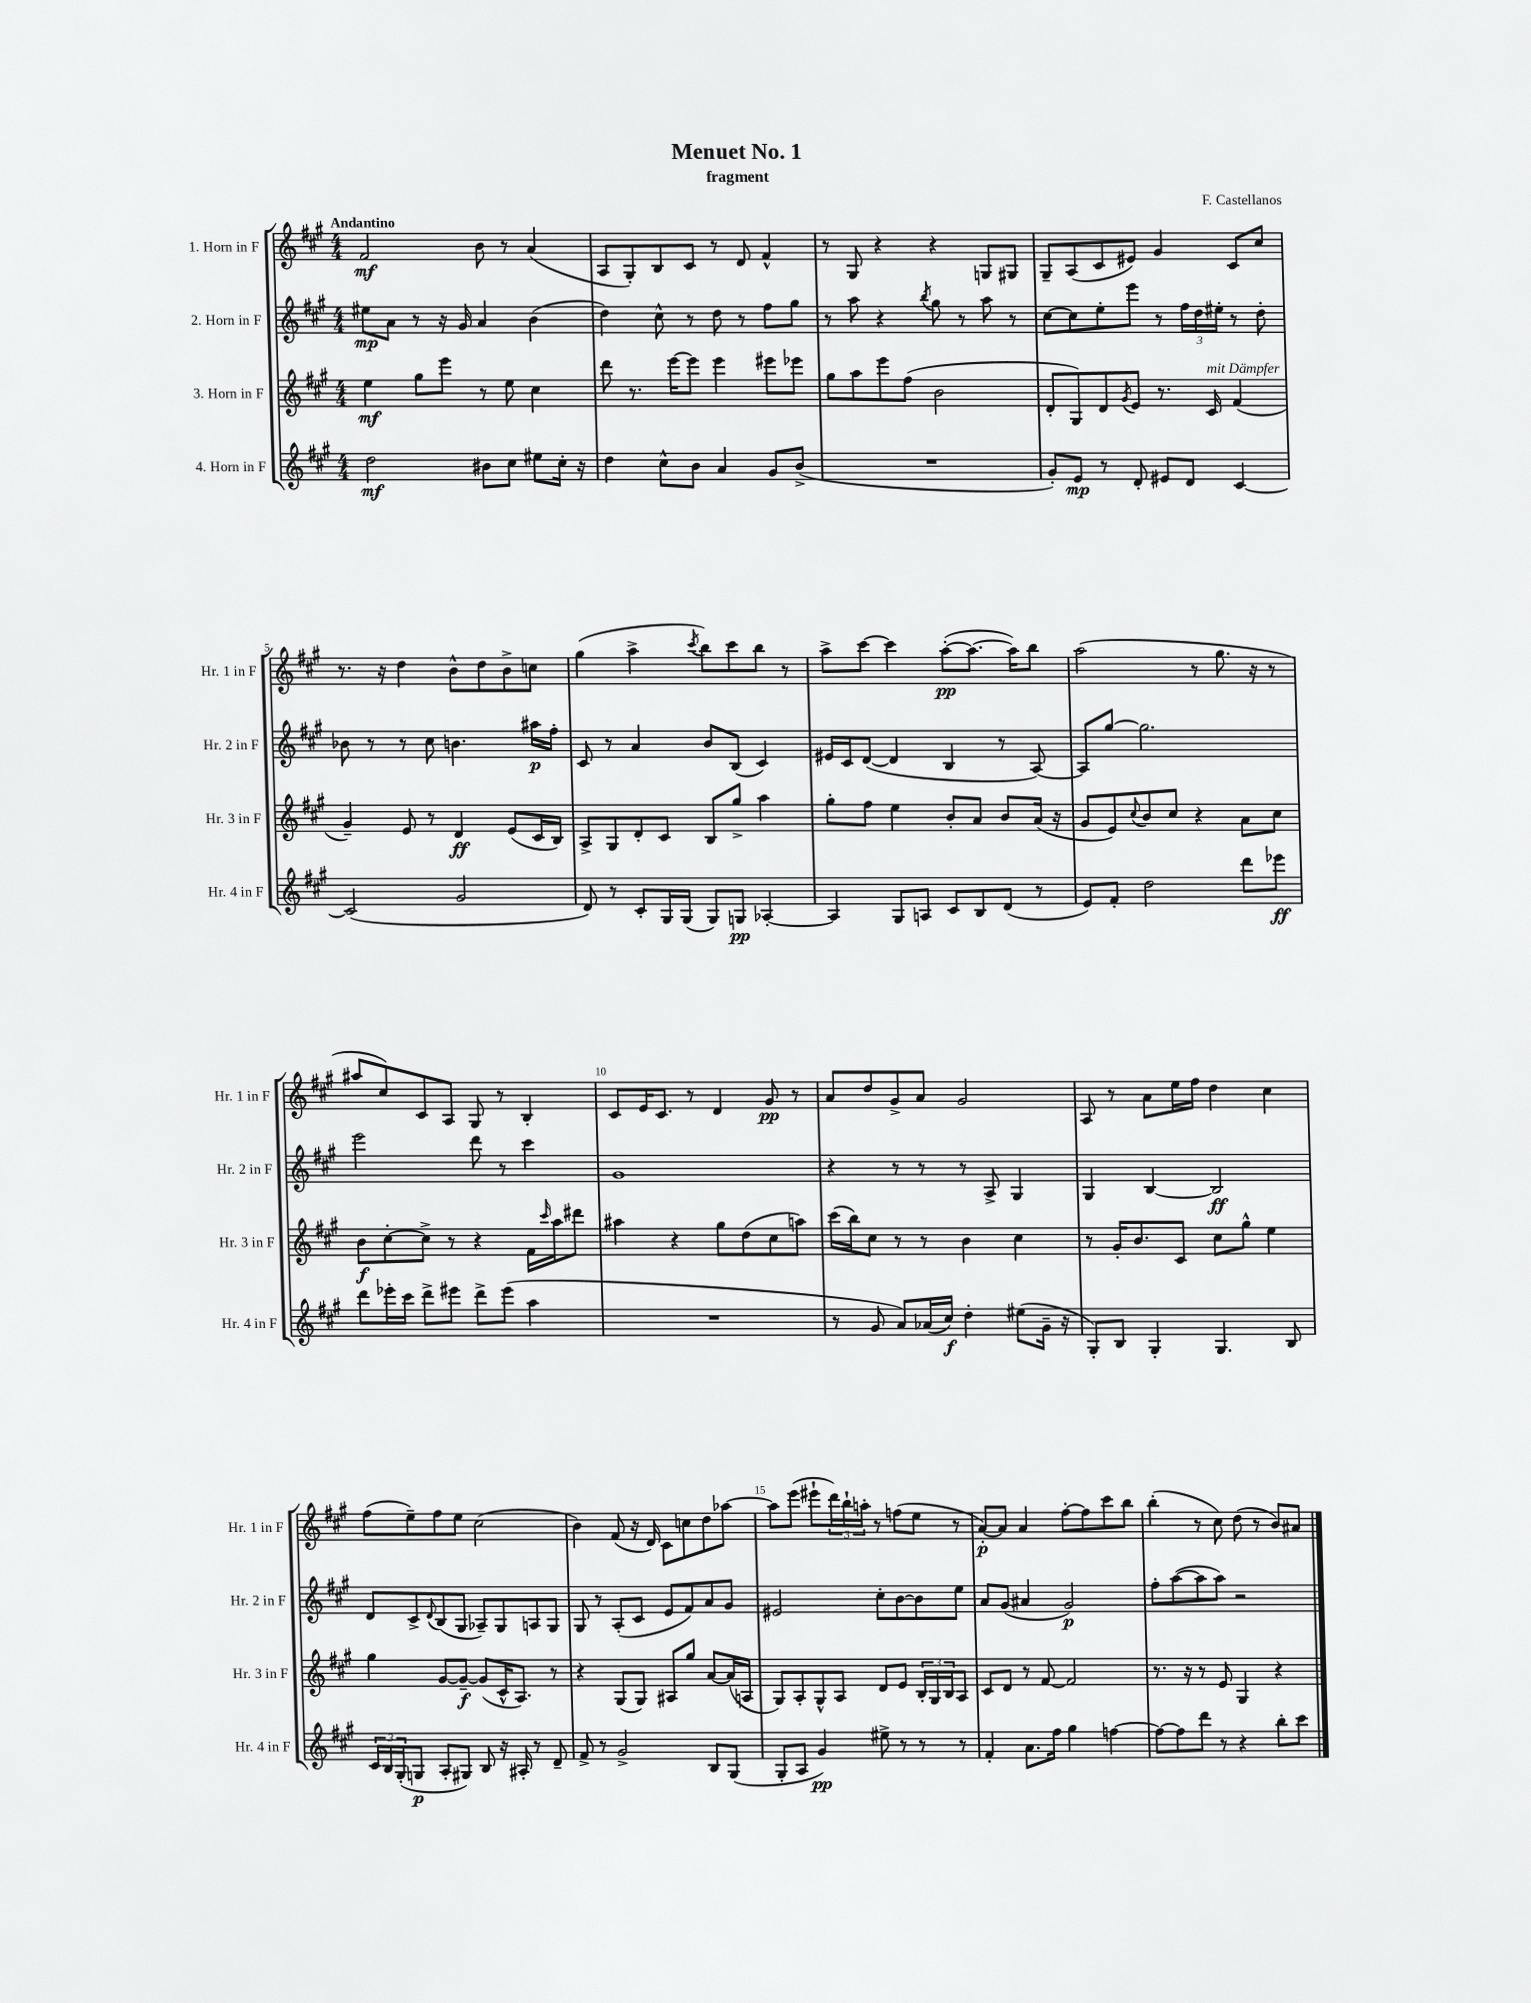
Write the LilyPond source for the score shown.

\header { title = "Menuet No. 1" composer = "F. Castellanos" subtitle = "fragment" }
<<
\new StaffGroup <<
\new Staff = "s0" \with { instrumentName = "1. Horn in F" shortInstrumentName = "Hr. 1 in F" } {
    \clef treble \key a \major \numericTimeSignature \time 4/4 \tempo "Andantino"
    fis'2\mf b'8 r8 a'4( |
    a8 gis8-.) b8 cis'8 r8 d'8 fis'4-^ |
    r8 gis8 r4 r4 g8 gis8 |
    gis8-- a8( cis'8 eis'8) gis'4 cis'8 cis''8 |
    r8. r16 d''4 b'8-^ d''8 b'8-> c''8 |
    gis''4( a''4-> \acciaccatura { cis'''8 } b''8) cis'''8 b''8 r8 |
    a''8-> cis'''8~ cis'''4 a''8~-.\pp( a''8.~ a''16) b''8 |
    a''2( r8 gis''8. r16 r8 |
    ais''8 cis''8) cis'8 a8 gis8 r8 b4-. |
    cis'8 e'16 cis'8. r8 d'4 gis'8\pp r8 |
    a'8 d''8 gis'8-> a'8 gis'2 |
    a8 r8 a'8 e''16 fis''16 d''4 cis''4 |
    fis''8( e''8--) fis''8 e''8 cis''2( |
    b'4) fis'8( r16 d'16) cis'8 c''8 d''8 aes''8~ |
    aes''8 e'''8( eis'''8-! \tuplet 3/2 { d'''16) b''16-! a''16-. } r8 f''8( e''8 r8 |
    a'8~-.\p) a'8 a'4 fis''8~-. fis''8 cis'''8 b''8 |
    b''4-.( r8 cis''8) d''8( r8 b'8) ais'8 \bar "|." |
}
\new Staff = "s1" \with { instrumentName = "2. Horn in F" shortInstrumentName = "Hr. 2 in F" } {
    \clef treble \key a \major \numericTimeSignature \time 4/4
    eis''8\mp a'8 r8 r16 gis'16 a'4 b'4( |
    d''4) cis''8-^ r8 d''8 r8 fis''8 gis''8 |
    r8 a''8 r4 \acciaccatura { b''8 } gis''8 r8 a''8 r8 |
    cis''8~ cis''8 e''8-. e'''8 r8 \tuplet 3/2 { fis''16 d''16 eis''16-. } r8 d''8-. |
    bes'8 r8 r8 cis''8 b'4. ais''16\p fis''16-. |
    cis'8 r8 a'4 b'8 b8( cis'4) |
    eis'16 cis'16 d'8~( d'4 b4 r8 a8~) |
    a8 gis''8~ gis''2. |
    e'''2 d'''8 r8 cis'''4 |
    gis'1 |
    r4 r8 r8 r8 a8-> gis4 |
    gis4 b4~ b2\ff |
    d'8 cis'8-> \appoggiatura { d'8 } b8( gis8 aes8--) gis8 a8 gis8 |
    gis8 r8 a8-.( cis'8 e'8 fis'8) a'8 gis'8 |
    eis'2 cis''8-. b'8~ b'8 e''8 |
    a'8 gis'8( ais'4 gis'2\p) |
    fis''8-. a''8~( a''8 a''8) r2 \bar "|." |
}
\new Staff = "s2" \with { instrumentName = "3. Horn in F" shortInstrumentName = "Hr. 3 in F" } {
    \clef treble \key a \major \numericTimeSignature \time 4/4
    e''4\mf gis''8 e'''8 r8 e''8 cis''4 |
    d'''8 r8. e'''16~ e'''8 e'''4 eis'''8 ees'''8 |
    gis''8 a''8 e'''8 fis''8( b'2 |
    d'8-. gis8) d'8 \acciaccatura { gis'8 } e'8 r8. cis'16^\markup { \italic "mit Dämpfer" } fis'4( |
    gis'4--) e'8 r8 d'4\ff e'8( cis'16 b16) |
    a8-> gis8 d'8-. cis'8 b8 gis''8-> a''4 |
    gis''8-. fis''8 e''4 b'8-. a'8 b'8 a'16( r16 |
    gis'8 e'8) \appoggiatura { cis''8 } b'8 cis''8 r4 a'8 cis''8 |
    b'8\f cis''8~-. cis''8-> r8 r4 fis'16 \grace { cis'''16 } a''16 dis'''8 |
    ais''4 r4 gis''8 d''8( cis''8 a''8) |
    cis'''16( b''16) cis''8 r8 r8 b'4 cis''4 |
    r8 gis'16-. b'8. cis'8 cis''8 gis''8-^ e''4 |
    gis''4 gis'8~ gis'8~--\f gis'8( cis'16-^ a8.) r8 |
    r4 gis8( gis8) ais8 gis''8 a'8~ a'16( a16 |
    gis8) a8-. gis8-^ a8 d'8 e'8 \tuplet 3/2 { b16-. gis16 b16 } a8 |
    cis'8 d'8 r8 fis'8~ fis'2 |
    r8. r16 r8 e'8 gis4 r4 \bar "|." |
}
\new Staff = "s3" \with { instrumentName = "4. Horn in F" shortInstrumentName = "Hr. 4 in F" } {
    \clef treble \key a \major \numericTimeSignature \time 4/4
    d''2\mf bis'8 cis''8 eis''8 cis''16-. r16 |
    d''4 cis''8-^ b'8 a'4 gis'8 b'8->( |
    R1 |
    gis'8-.) e'8\mp r8 d'8-. eis'8 d'8 cis'4~ |
    cis'2( gis'2 |
    d'8) r8 cis'8-. gis16 gis16( gis8) g8\pp aes4~-. |
    aes4 gis8 a8 cis'8 b8 d'8( r8 |
    e'8) fis'8-. d''2 d'''8 ees'''8\ff |
    d'''8 ees'''16-. cis'''16 d'''8-> eis'''8 d'''8-> eis'''8( a''4 |
    R1 |
    r8 gis'8 a'8) aes'16( cis''16\f) d''4-. eis''8( gis'16-- r16 |
    gis8-.) b8 gis4-. gis4. b8 |
    \tuplet 3/2 { cis'16 b16 gis16-.( } g8\p a8-. gis8) b8 r16 ais16-. r8 d'8-- |
    fis'8-> r8 gis'2-> b8 gis8( |
    gis8-. a8 gis'4\pp) eis''8-> r8 r8 r8 |
    fis'4-. a'8. fis''16 gis''4 f''4~ |
    f''8~ f''8 d'''8 r8 r4 b''8-. cis'''8 \bar "|." |
}
>>
>>
\layout { \context { \Score \override BarNumber.break-visibility = ##(#f #t #t) barNumberVisibility = #(every-nth-bar-number-visible 5) } }
